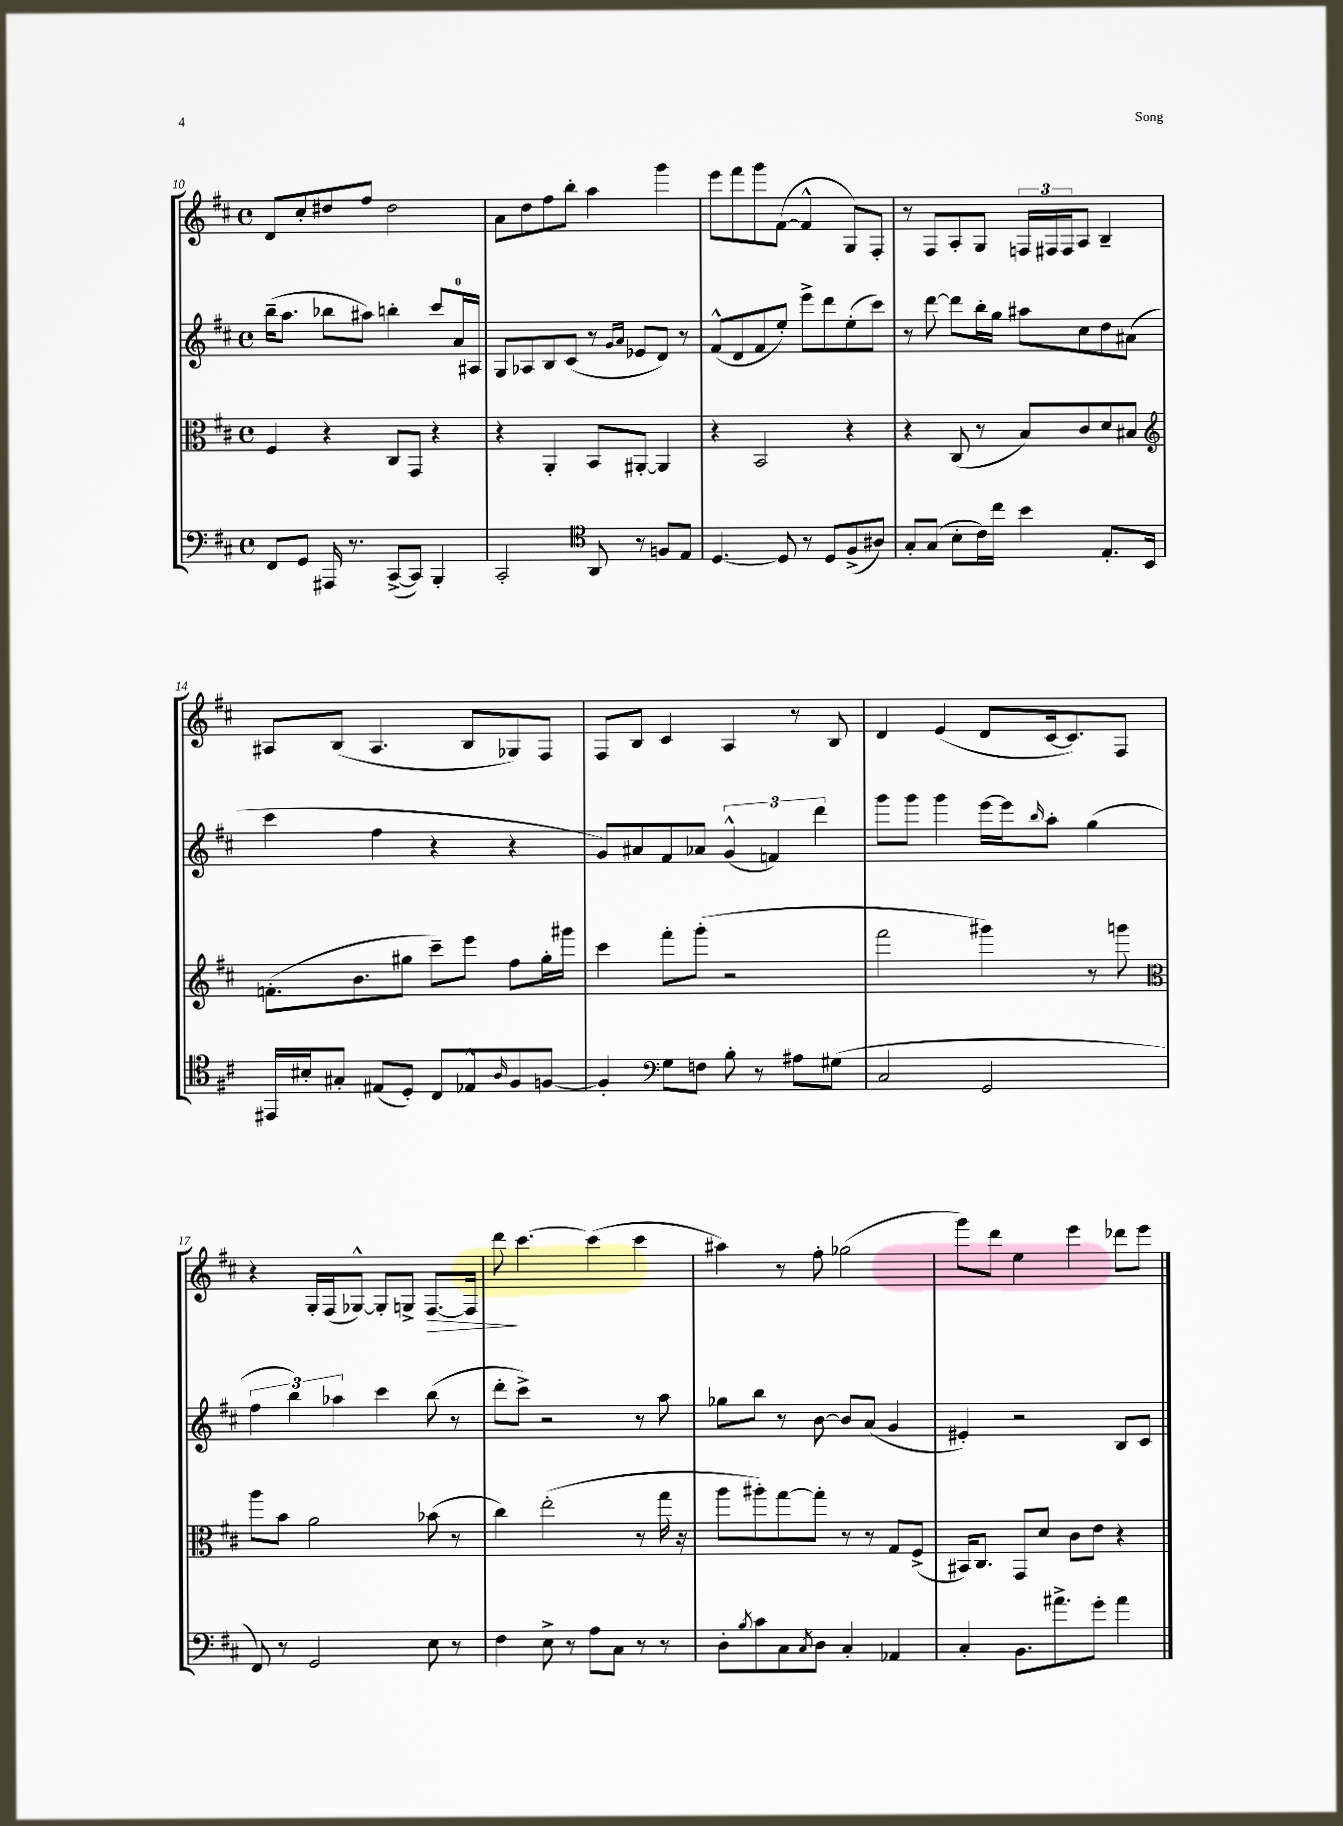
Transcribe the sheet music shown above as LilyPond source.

<<
\new StaffGroup <<
\new Staff = "s0" {
    \clef treble \key d \major \defaultTimeSignature \time 4/4
    d'8 cis''8-. dis''8 fis''8 dis''2 |
    a'8 d''8 fis''8 b''8-. a''4 g'''4 |
    e'''8 fis'''8 g'''8 fis'8~( fis'4-^ g8) fis8-. |
    r8 fis8 a8-. g8 \tuplet 3/2 { f16 fis16 fis16 } a8 b4-- |
    ais8 b8( ais4. b8 ges8) fis8 |
    fis8 b8 cis'4 a4 r8 b8 |
    d'4 e'4( d'8 cis'16~ cis'8.) fis8 |
    r4 g16-. fis16( ges8~-^) ges8-. g8-> fis8.~\> fis16 |
    d'''8\! cis'''4.~ cis'''4( cis'''4 |
    ais''4) r8 fis''8-. ges''2( |
    g'''8) d'''8 e''4 e'''4 des'''8 e'''8 \bar "|." |
}
\new Staff = "s1" {
    \clef treble \key d \major \defaultTimeSignature \time 4/4
    b''16--( a''8. bes''8 ais''8) b''4-. cis'''8 a'16-0 ais16 |
    g8 aes8 b8 cis'8( r8 \grace { g'16 a'16 } ees'8 d'8) r8 |
    fis'8-^( d'8 fis'8 e''8-.) e'''8-> d'''8 e''8-.( cis'''8) |
    r8 d'''8~ d'''8 b''16-. g''16 ais''8 cis''8 d''8 ais'8( |
    cis'''4 fis''4 r4 r4 |
    g'8) ais'8 fis'8 aes'8 \tuplet 3/2 { g'4-^( f'4) d'''4 } |
    g'''8 g'''8 g'''4 e'''16~ e'''16 \grace { b''16 } a''8-. g''4( |
    \tuplet 3/2 { fis''4 b''4) aes''4 } cis'''4 b''8( r8 |
    d'''8-. cis'''8->) r2 r8 a''8 |
    ges''8 b''8 r8 b'8~ b'8 a'8( g'4 |
    eis'4-.) r2 b8 cis'8 \bar "|." |
}
\new Staff = "s2" {
    \clef alto \key d \major \defaultTimeSignature \time 4/4
    fis4 r4 cis8 g,8 r4 |
    r4 a,4-. b,8 ais,8~-. ais,4 |
    r4 b,2 r4 |
    r4 cis8( r8 b8) cis'8 d'8 bis8 |
    \clef treble f'8.-.( b'8. gis''8 cis'''8--) e'''8 fis''8 gis''16-. gis'''16 |
    cis'''4 fis'''8-. g'''8-.( r2 |
    fis'''2 gis'''4) r8 g'''8 |
    \clef alto a''8 b'8 a'2 bes'8( r8 |
    cis''4) e''2-.( r8 g''16 r16 |
    a''8 ais''8-.) g''8~ g''8-. r8 r8 g8 fis8->( |
    bis,16) cis8. g,8 d'8 cis'8 e'8 r4 \bar "|." |
}
\new Staff = "s3" {
    \clef bass \key d \major \defaultTimeSignature \time 4/4
    fis,8 g,8 ais,,16 r8. cis,8~->( cis,8) b,,4-. |
    cis,2-. \clef tenor a,8 r8 f8 e8 |
    d4.~ d8 r8 d8 fis8->( ais8) |
    g8-. g8( b8-. cis'16) cis''16 b'4 e8.-. b,16 |
    eis,16 bis16-. gis8-. eis8( d8-.) cis8 ees8-^ \grace { a16 } fis8 f8~ |
    f4-. \clef bass g8 f8 b8-. r8 ais8 gis8( |
    cis2 g,2 |
    fis,8) r8 g,2 e8 r8 |
    fis4 e8-> r8 a8 cis8 r8 r8 |
    d8-. \acciaccatura { b8 } cis'8 cis8 \acciaccatura { cis8 } d8 cis4-. aes,4 |
    cis4-. b,8. ais'8.-> g'8-. ais'4 \bar "|." |
}
>>
>>
\layout { \context { \Score currentBarNumber = #10 } }
